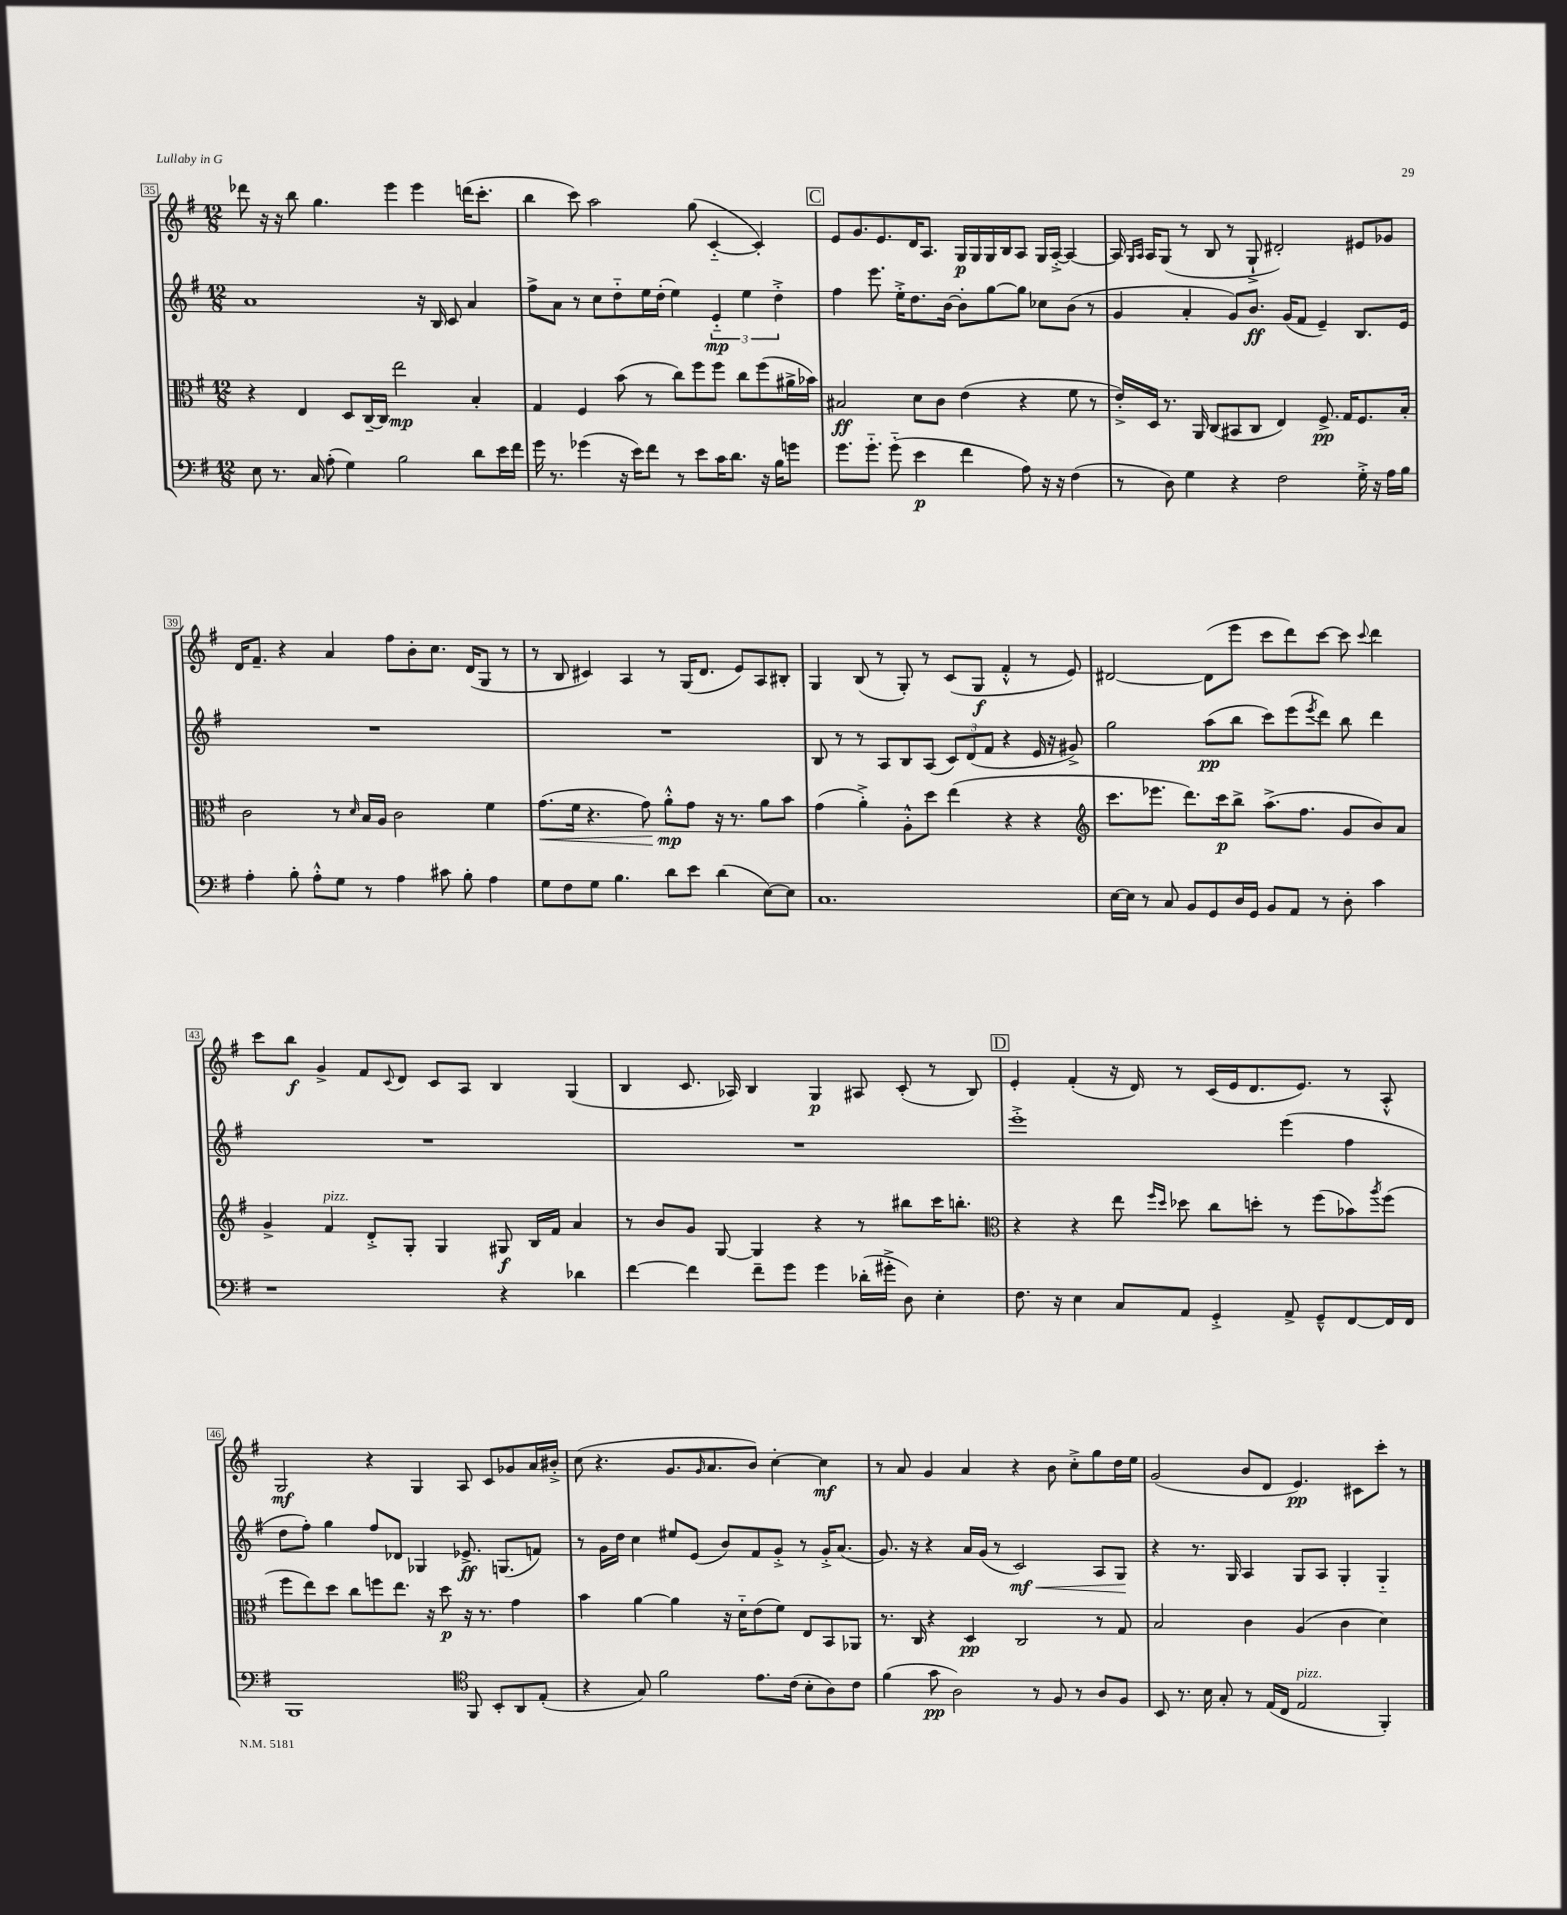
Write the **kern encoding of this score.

**kern	**kern	**kern	**kern
*staff4	*staff3	*staff2	*staff1
*clefF4	*clefC3	*clefG2	*clefG2
*k[f#]	*k[f#]	*k[f#]	*k[f#]
*M12/8	*M12/8	*M12/8	*M12/8
8E	4r	1a	8ddd-
8.r	.	.	16r
.	.	.	16r
.	4E	.	8bb
16C	.	.	.
(8A'	.	.	4.gg
4G)	8D	.	.
.	[16C~	.	.
.	16C]	.	.
2B	2ee	.	4eee
.	.	16r	4eee
.	.	16B	.
.	.	8c	.
8d	4B'	4a	(16ddd
.	.	.	8.ccc'
16e	.	.	.
16f#	.	.	.
=	=	=	=
16g	4G	8ff#^	4bb
8.r	.	.	.
.	.	8a	.
(4g-	4F#	8r	8ccc)
.	.	8cc	2aa
16r	(8b	8dd'~	.
16e)	.	.	.
8f#	8r	16ee	.
.	.	(16dd'	.
8r	8cc)	4ee)	.
8e	8ff#	.	(8gg
16c	8ff#	6e'~	[4c'~
8.d	.	.	.
.	8cc	.	.
.	.	6ee	.
16r	(8ff#	.	4c'])
16B	.	.	.
.	.	6dd'^	.
8g	16a#^	.	.
.	16b-)	.	.
=	=	=	=
8.g	2B#	4ff#	8e
.	.	.	8.g
8.g'~	.	.	.
.	.	8.eee	.
.	.	.	8.e
(8g'~	.	.	.
.	.	16ee'^	.
4e	8d	8.dd	16d
.	.	.	8.A
.	8c	.	.
.	.	[16b	.
4f#	(4e	8b']	16G
.	.	.	16G
.	.	[8gg	16G
.	.	.	16B
8A)	4r	8gg]	8A
16r	.	8cc-	16G
16r	.	.	[16A'^
(4F#	8f#	(8b	4A_
.	8r	8r	.
=	=	=	=
8r	16e'^)	4g	16A]
.	.	.	16qqG
.	.	.	16qqA
.	16D	.	16A
8D)	8.r	.	(8G
4G	.	4a'	8r
.	16AA	.	.
.	(8C	.	8B
4r	8BB#	8g)	8r
.	8C	8.b	8G`^
2F#	4E)	.	2d#')
.	.	(16g	.
.	.	8f#	.
.	8.F#^	4e~)	.
.	16G	.	.
16G'^	8.F#	8.B	8e#
16r	.	.	.
16A	.	.	8g-
16B	16B'	16e	.
=	=	=	=
4A'	2c	1.r	16d
.	.	.	8.f#~
8B'	.	.	4r
8A'^^	.	.	.
8G	8r	.	4a
.	16qqd	.	.
8r	16B	.	.
.	16A	.	.
4A	2c	.	8ff#
.	.	.	8b'
8c#	.	.	8.cc
8B'	.	.	.
.	.	.	(16d
4A	4f#	.	8G
.	.	.	8r
=	=	=	=
8G	(8.g	1.r	8r
8F#	.	.	8B
.	16f#	.	.
8G	4.r	.	4c#)
4.B	.	.	.
.	.	.	4A
.	8g)	.	.
8d	8a'^^	.	8r
8e	8g	.	(16G
.	.	.	8.d
(4d	16r	.	.
.	8.r	.	.
.	.	.	8e)
[8E)	8a	.	8A
8E]	8b	.	8B#'
=	=	=	=
1.C	(4g	8B	4G
.	.	8r	.
.	4a'^)	8r	(8B
.	.	8A	8r
.	8A'^^	8B	8G')
.	8dd	(8A	8r
.	(4ee	12c)	(8c
.	.	(12d	.
.	.	.	8G
.	.	12f#	.
.	4r	4r	4f#'^^
.	4r	16e	8r
.	.	16r	.
.	.	8g#^)	8e)
=	=	=	=
*	*clefG2	*	*
[16E	8.ccc	2gg	[2d#
16E]	.	.	.
8r	.	.	.
.	8.eee-	.	.
8C	.	.	.
8BB	8.ddd)	.	.
8GG	.	(8aa	(8d#]
.	16ccc	.	.
16D	8bb^	8bb	8eee
16GG	.	.	.
8BB	(8.aa^	8ccc)	8ccc
8AA	.	(8eee	8ddd)
.	8.ff#	.	.
.	.	8qeee	.
8r	.	8ddd)	[8ccc
8D'	8g	8bb	8ccc]
.	.	.	8qqccc
4c	8b)	4ddd	4ddd
.	8a	.	.
=	=	=	=
1r	4g^	1.r	8ccc
.	.	.	8bb
.	4f#	.	4g^
.	8d'^	.	8f#
.	.	.	8qqc
.	8G'	.	8d
.	4G	.	8c
.	.	.	8A
4r	8G#	.	4B
.	16B	.	.
.	16f#	.	.
4d-	4a	.	(4G
=	=	=	=
[4f#	8r	1.r	4B
.	8b	.	.
4f#]	8g	.	8.c
.	[8G	.	.
.	.	.	16A-)
8f#~	4G]	.	4B
8g	.	.	.
4g	4r	.	4G
(16d-'	8r	.	8A#
16g#'^	.	.	.
8D)	8bb#	.	(8c'
4E'	16ccc	.	8r
.	8.bb'	.	.
.	.	.	8B)
=	=	=	=
*	*clefC3	*	*
8.F#	4r	1eee'^	4e'
16r	.	.	.
4E	4r	.	(4f#'
8C	8ee	.	16r
.	.	.	16d)
.	16qqff#	.	.
.	16qqdd	.	.
8AA	8dd-	.	8r
4GG'^	8cc	.	(16c
.	.	.	16e
.	8dd'	.	8.d
8AA^	8r	(4eee	.
.	.	.	8.e)
8GG~^^	(8ff#	.	.
[8FF#	8b-)	4ff#	8r
.	8qaa	.	.
16FF#]	(8ff#	.	8A'^^
16FF#	.	.	.
=	=	=	=
1BBB	8ff#	8dd	2G
.	8ee)	8ff#')	.
.	8dd	4gg	.
.	8cc	.	.
.	8ff	8ff#	4r
.	8.ee	8d-	.
.	.	4G-	4G
.	16r	.	.
.	8dd	.	.
*clefC4	*	*	*
8FF#	16r	8.e-^	8A
.	8.r	.	.
8BB'	.	.	8c
.	.	(8.G	.
8AA	4g	.	8g-
(8E'	.	8f)	16a
.	.	.	16b#'^
=	=	=	=
4r	4b	8r	(8cc
.	.	16g	4.r
.	.	16dd	.
8G)	[4a	4cc	.
2f#	.	.	.
.	4a]	8ee#	8.g
.	.	(8e	.
.	.	.	16qqg
.	.	.	8.a
.	16r	8b)	.
.	16d'~	.	.
8.e	(8e	8f#	8b)
.	8f#)	8g'^	[4cc'
(16c	.	.	.
8B'	8E	8r	.
8A)	8BB	16g'^	4cc]
.	.	(8.a	.
8c	8AA-	.	.
=	=	=	=
(4f#	8.r	8.g)	8r
.	.	.	8a
.	16C	16r	.
8g	4r	4r	4g
2A)	.	.	.
.	4D	16a	4a
.	.	(16g	.
.	.	8r	.
.	2C	2c)	4r
8r	.	.	.
8F#	.	.	8b
8r	.	.	8cc'^
8A	8r	8A	8gg
8F#	8G	8G	16dd
.	.	.	16ee
=	=	=	=
8BB	2B	4r	(2g
8.r	.	.	.
.	.	8.r	.
16B	.	.	.
8G'	.	.	.
.	.	16G	.
8r	4c	4A	8b
(16E	.	.	8d
16C	.	.	.
2E	(4A	8G	4.e)
.	.	8A	.
.	4c	4G'	.
.	.	.	8c#
4FF#')	4d)	4G'~	8ccc'
.	.	.	8r
==	==	==	==
*-	*-	*-	*-
